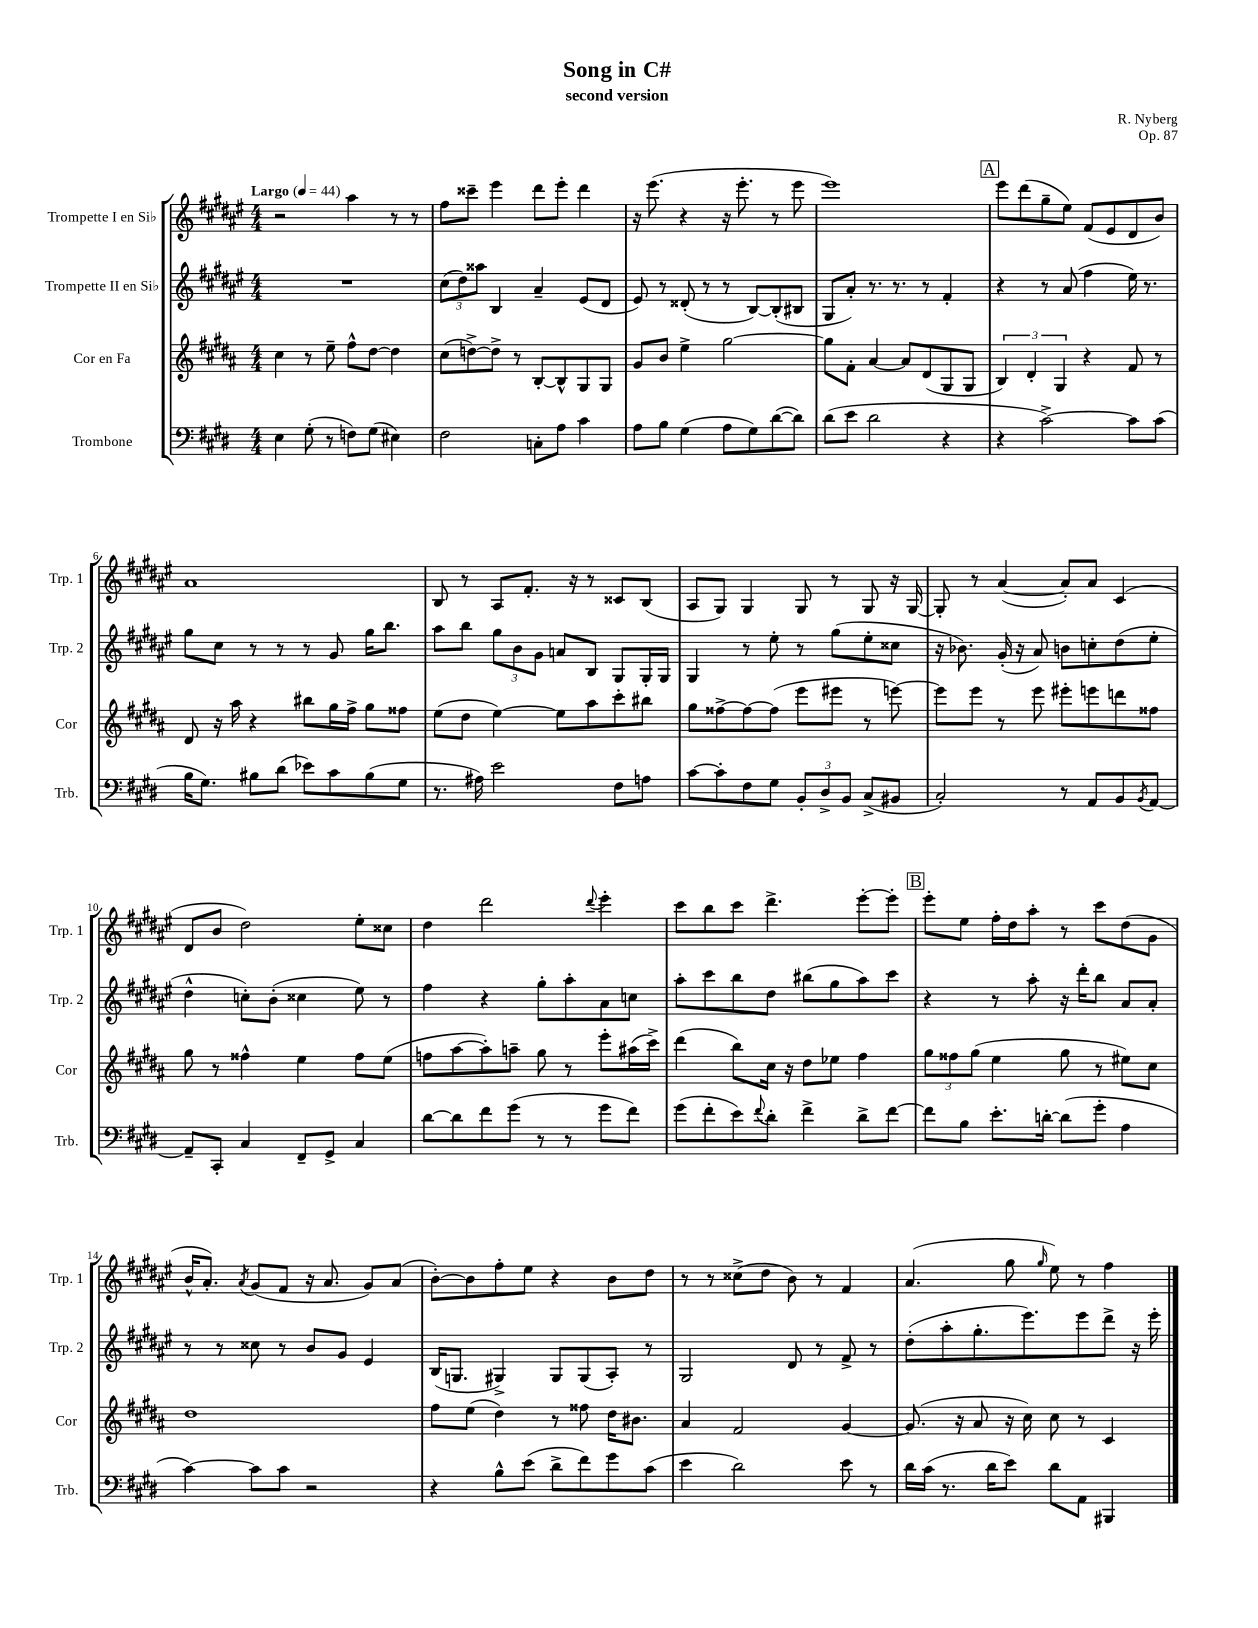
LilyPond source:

\header { title = "Song in C#" composer = "R. Nyberg" subtitle = "second version" opus = "Op. 87" }
<<
\new StaffGroup <<
\new Staff = "s0" \with { instrumentName = "Trompette I en Sib" shortInstrumentName = "Trp. 1" } {
    \clef treble \key fis \major \numericTimeSignature \time 4/4 \tempo "Largo" 4 = 44
    r2 ais''4 r8 r8 |
    fis''8 cisis'''8-- eis'''4 dis'''8 eis'''8-. dis'''4 |
    r16 eis'''8.( r4 r16 eis'''8.-. r8 eis'''8 |
    eis'''1) |
    \mark \markup { \box "A" } eis'''8 dis'''8( gis''8-- eis''8) fis'8( eis'8 dis'8 b'8) |
    ais'1 |
    b8 r8 ais8 fis'8.-. r16 r8 cisis'8 b8( |
    ais8 gis8) gis4 gis8 r8 gis8 r16 gis16~ |
    gis8-. r8 ais'4~( ais'8-.) ais'8 cis'4( |
    dis'8 b'8 dis''2) eis''8-. cisis''8 |
    dis''4 dis'''2 \appoggiatura { dis'''8 } eis'''4-. |
    cis'''8 b''8 cis'''8 dis'''4.-> eis'''8~-. eis'''8-. |
    \mark \markup { \box "B" } eis'''8-. eis''8 fis''16-. dis''16 ais''8-. r8 cis'''8 dis''8( gis'8 |
    b'16-^ ais'8.-.) \acciaccatura { ais'8 } gis'8( fis'8 r16 ais'8. gis'8) ais'8( |
    b'8~-.) b'8 fis''8-. eis''8 r4 b'8 dis''8 |
    r8 r8 cisis''8->( dis''8 b'8) r8 fis'4 |
    ais'4.( gis''8 \grace { gis''16 } eis''8) r8 fis''4 \bar "|." |
}
\new Staff = "s1" \with { instrumentName = "Trompette II en Sib" shortInstrumentName = "Trp. 2" } {
    \clef treble \key fis \major \numericTimeSignature \time 4/4
    R1 |
    \tuplet 3/2 { cis''8( dis''8) aisis''8 } b4 ais'4-- eis'8( dis'8 |
    eis'8) r8 disis'8-.( r8 r8 b8~) b8-.( bis8 |
    gis8 ais'8-.) r8. r8. r8 fis'4-. |
    \mark \markup { \box "A" } r4 r8 ais'8( fis''4 eis''16) r8. |
    gis''8 cis''8 r8 r8 r8 gis'8 gis''16 b''8. |
    ais''8 b''8 \tuplet 3/2 { gis''8 b'8 gis'8 } a'8 b8 gis8 gis16-. gis16 |
    gis4 r8 eis''8-. r8 gis''8( eis''8-. cisis''8 |
    r16 bes'8.) gis'16-.( r16 ais'8) b'8 c''8-. dis''8( eis''8-. |
    dis''4-^ c''8-.) b'8-.( cisis''4 eis''8) r8 |
    fis''4 r4 gis''8-. ais''8-. ais'8 c''8 |
    ais''8-. cis'''8 b''8 dis''8 bis''8( gis''8 ais''8) cis'''8 |
    \mark \markup { \box "B" } r4 r8 ais''8-. r16 dis'''16-. b''8 ais'8 ais'8-. |
    r8 r8 cisis''8 r8 b'8 gis'8 eis'4 |
    b16( g8. gis4->) gis8 gis8( ais8-.) r8 |
    gis2 dis'8 r8 fis'8-> r8 |
    dis''8-.( ais''8-. gis''8.-. eis'''8.) eis'''8 dis'''8-> r16 eis'''16-. \bar "|." |
}
\new Staff = "s2" \with { instrumentName = "Cor en Fa" shortInstrumentName = "Cor" } {
    \clef treble \key b \major \numericTimeSignature \time 4/4
    cis''4 r8 e''8-- fis''8-^ dis''8~ dis''4 |
    cis''8( d''8~->) d''8-> r8 b8~-. b8-^ gis8 gis8 |
    gis'8 b'8 e''4-> gis''2~ |
    gis''8 fis'8-. ais'4~ ais'8 dis'8( gis8 gis8 |
    \mark \markup { \box "A" } \tuplet 3/2 { b4) dis'4-. gis4 } r4 fis'8 r8 |
    dis'8 r16 ais''16 r4 bis''8 gis''16 fis''16-> gis''8 fisis''8 |
    e''8( dis''8 e''4~) e''8 ais''8 cis'''8-. bis''8 |
    gis''8 fisis''8~-> fisis''8~ fisis''8( e'''8 eis'''8 r8 e'''8~) |
    e'''8 e'''8 r8 e'''8 eis'''8-. e'''8 d'''8 fisis''8 |
    gis''8 r8 fisis''4-^ e''4 fisis''8 e''8( |
    f''8 ais''8~ ais''8-.) a''8-- gis''8 r8 e'''8-. ais''16( cis'''16->) |
    dis'''4( b''8) cis''16 r16 dis''8 ees''8 fis''4 |
    \mark \markup { \box "B" } \tuplet 3/2 { gis''8 fisis''8 gis''8( } e''4 gis''8 r8 eis''8) cis''8 |
    dis''1 |
    fis''8 e''8( dis''4) r8 fisis''8 dis''16 bis'8. |
    ais'4 fis'2 gis'4~ |
    gis'8.( r16 ais'8 r16 cis''16) cis''8 r8 cis'4 \bar "|." |
}
\new Staff = "s3" \with { instrumentName = "Trombone" shortInstrumentName = "Trb." } {
    \clef bass \key e \major \numericTimeSignature \time 4/4
    e4 gis8-.( r8 f8) gis8( eis4) |
    fis2 c8-. a8 cis'4 |
    a8 b8 gis4( a8 gis8) dis'8~( dis'8) |
    dis'8( e'8 dis'2 r4 |
    \mark \markup { \box "A" } r4 cis'2~->) cis'8 cis'8( |
    b16 gis8.) bis8 dis'8( ees'8) cis'8 bis8( gis8 |
    r8. ais16) e'2 fis8 a8 |
    cis'8~ cis'8-. fis8 gis8 \tuplet 3/2 { b,8-. dis8-> b,8 } cis8->( bis,8 |
    cis2-.) r8 a,8 b,8 \acciaccatura { b,8 } a,8~ |
    a,8-- cis,8-. cis4 fis,8-- gis,8-> cis4 |
    dis'8~ dis'8 fis'8 gis'8( r8 r8 gis'8 fis'8) |
    gis'8( fis'8-. e'8) \appoggiatura { fis'8 } dis'8-. fis'4-> dis'8-> fis'8~ |
    \mark \markup { \box "B" } fis'8 b8 e'8.-. d'16~-. d'8( gis'8-. a4 |
    cis'4~) cis'8 cis'8 r2 |
    r4 b8-^ e'8( dis'8-> fis'8) gis'8 cis'8( |
    e'4 dis'2) e'8 r8 |
    dis'16 cis'16( r8. dis'16 e'8) dis'8 a,8 bis,,4 \bar "|." |
}
>>
>>
